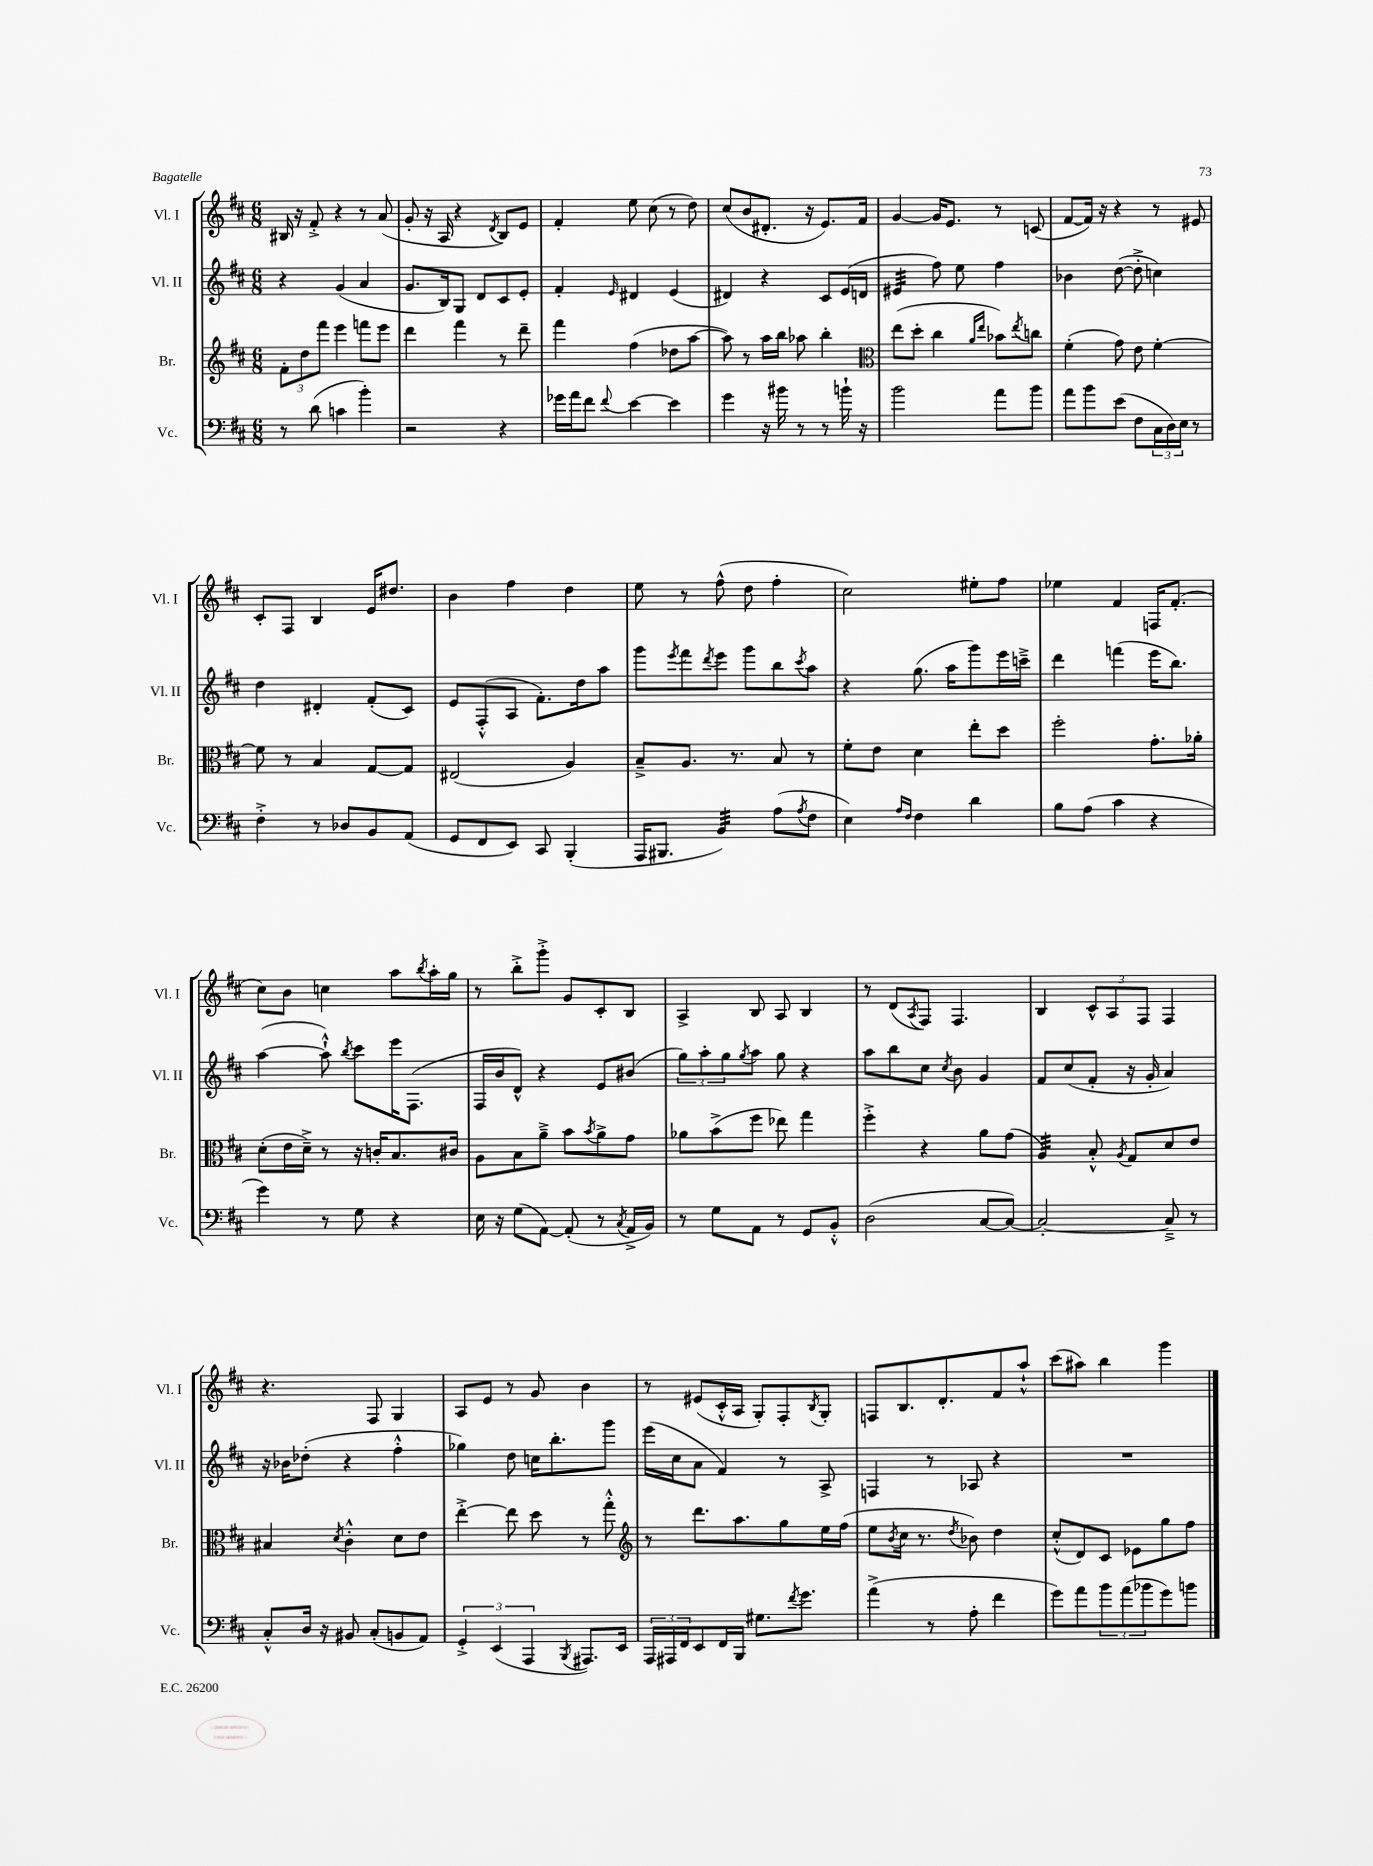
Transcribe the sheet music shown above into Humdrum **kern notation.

**kern	**kern	**kern	**kern
*staff4	*staff3	*staff2	*staff1
*clefF4	*clefG2	*clefG2	*clefG2
*k[f#c#]	*k[f#c#]	*k[f#c#]	*k[f#c#]
*M6/8	*M6/8	*M6/8	*M6/8
8r	12f#'	4r	16B#
.	.	.	16r
.	12dd	.	.
(8d	.	.	8f#'^
.	12fff#	.	.
4c	4eee	(4g	4r
4b')	8fff	4a	8r
.	8eee	.	(8a
=	=	=	=
2r	4ddd	8.g	8g'
.	.	.	16r
.	.	16B)	16A
.	4fff#	8G	4r
.	.	8d	.
.	.	.	8qd
4r	8r	8c#	8B)
.	8ddd~	8e'	8e
=	=	=	=
16g-	4fff#	4f#'	4f#'
16a	.	.	.
8f#	.	.	.
8qqf#	.	16qqe	.
[4e	(4ff#	4d#	8ee
.	.	.	(8cc#
4e]	8dd-	(4e	8r
.	[8aa	.	8dd)
=	=	=	=
4g	8aa])	4d#)	(8cc#
.	8r	.	8b
16r	16aa	4r	8.d#'
16b#	16bb	.	.
8r	8aa-	.	.
.	.	.	16r
8r	4bb'	8c#	8.e)
16b`	.	(16e	.
16r	.	16d	16f#
=	=	=	=
*	*clefC3	*	*
2b	(8ee	4e#	[4g
.	8dd'	.	.
.	4cc#	8ff#)	16g]
.	.	.	8.e
.	.	8ee	.
.	16qqa	.	.
.	16qqee	.	.
8a	8b-)	4ff#	8r
.	8qee	.	.
8b	8cc	.	(8c
=	=	=	=
8a	(4f#'	4b-	[8f#
8b	.	.	16f#])
.	.	.	16r
(8e	8g)	([8dd	4r
8F#	8e	8dd'^]	.
24C#	[4f#'	4cc)	8r
24D)	.	.	.
24E	.	.	.
8r	.	.	8e#
=	=	=	=
4F#'^	8f#]	4dd	8c#'
.	8r	.	8F#
8r	4B	4d#'	4B
8D-	.	.	.
8BB	[8G	(8f#'	16e
.	.	.	8.dd#
(8AA	8G]	8c#)	.
=	=	=	=
8GG	(2E#	8e	4b
8FF#	.	(8F#'^^	.
8EE)	.	8A	4ff#
8CC#	.	8.f#')	.
(4BBB'	4A)	.	4dd
.	.	16dd	.
.	.	8aa	.
=	=	=	=
16AAA	8B~^	8ggg	8ee
8.BBB#	.	.	.
.	.	8qeee	.
.	8.A	8fff#	8r
.	.	8qddd	.
4BB)	.	8eee	(8ff#^^
.	8.r	.	.
.	.	8ggg	8dd
(8A	8B	8bb	4ff#'
8qA	.	8qccc#	.
8F#	8r	8aa	.
=	=	=	=
4E)	8f#'	4r	2cc#)
.	8e	.	.
16qqA	.	.	.
16qqF#	.	.	.
4F#	4d	(8.gg	.
.	.	16aa	.
4d	8ee'	8ggg)	8ee#'
.	8dd	16eee	8ff#
.	.	16ccc~^	.
=	=	=	=
8B	2ff#'	4ddd	4ee-
(8A	.	.	.
4c#	.	(4fff	4f#
4r	8.g'	16eee	16F
.	.	8.bb)	(8.f#'
.	16a-'	.	.
=	=	=	=
4g)	(8d'	([4aa	8cc#)
.	16e	.	8b
.	16d~^)	.	.
8r	8r	8aa`^^])	4cc
.	.	8qbb	.
8G	16r	8ccc#	.
.	16c'	.	.
4r	8.B	16eee	8aa
.	.	(8.F#	.
.	.	.	8qbb
.	.	.	16aa'
.	16c#	.	16gg
=	=	=	=
16E	8A	16F#	8r
16r	.	16b	.
(8G	8B	8d^^)	8bb'^
[8AA)	8a~^	4r	8ggg'^
(8AA']	8b	.	8g
.	8qb	.	.
8r	8a^	8e	8c#'
8qC#	.	.	.
16AA^	8g	(8b#	8B
16BB)	.	.	.
=	=	=	=
8r	8a-	12gg)	4A^
.	.	12aa'	.
8G	(8b^	.	.
.	.	12gg	.
.	.	8qgg	.
8AA	8ff#	8aa	8B
8r	8ee-)	8gg	8A
8GG	4gg	4r	4B
8BB'^^	.	.	.
=	=	=	=
(2D	4ff#'^	8aa	8r
.	.	8bb	(8d
.	.	.	8qA
.	4r	8cc#	8F#)
.	.	8qcc#	.
.	.	8b	4.F#
[8C#	8a	4g	.
8C#_)	(8g	.	.
=	=	=	=
2C#'_	4A)	8f#	4B
.	.	(8cc#	.
.	8B'^^	8f#'	12c#^^
.	.	.	12A
.	8qA	.	.
.	8G	16r	.
.	.	.	12F#
.	.	16g'	.
8C#~^]	8d	4a)	4F#
8r	8e	.	.
=	=	=	=
8C#'^^	4B#	16r	4.r
.	.	16b-	.
16D	.	(8dd-'	.
16r	.	.	.
.	8qd	.	.
8BB#	4c#'^^	4r	.
(8C#'	.	.	8F#
8BB	8d	4ff#'^^	4G
8AA)	8e	.	.
=	=	=	=
6GG'^	[4ee'^	4gg-)	8A
.	.	.	8e
(6EE	.	.	.
.	8ee]	8dd	8r
6AAA	.	.	.
.	8dd	16cc	8g
.	.	8.bb'	.
8qBBB	.	.	.
8.AAA#)	8r	.	4b
.	8gg'^^	8ggg	.
16EE	.	.	.
=	=	=	=
*	*clefG2	*	*
24AAA	8r	(16eee	8r
24AAA#	.	.	.
.	.	16cc#	.
24FF#	.	.	.
8EE	8.ddd	8a	(8e#
16FF#	.	4f#)	16c#'^^
16BBB	8.aa	.	16A
8.G#	.	.	8G')
.	8gg	8r	8F#'
8qf#	.	.	.
8.g	.	.	.
.	.	.	8qB
.	16ee	8A^	8G'
.	(16ff#	.	.
=	=	=	=
(4a^	8ee	4F	8F
.	8qb	.	.
.	16cc#	.	8.B
.	8.r	.	.
8r	.	8r	.
.	.	.	8.d'
.	8qdd	.	.
8A'	8b-)	8A-	.
4f#	4dd	4r	8f#
.	.	.	8aa`^^
=	=	=	=
8g)	(8cc#'^^	2.r	(8ccc#
8a	8d)	.	8aa#)
12b	8c#	.	4bb
(12a	.	.	.
.	8e-	.	.
12b-	.	.	.
8g)	8gg	.	4ggg
8b	8ff#	.	.
==	==	==	==
*-	*-	*-	*-
